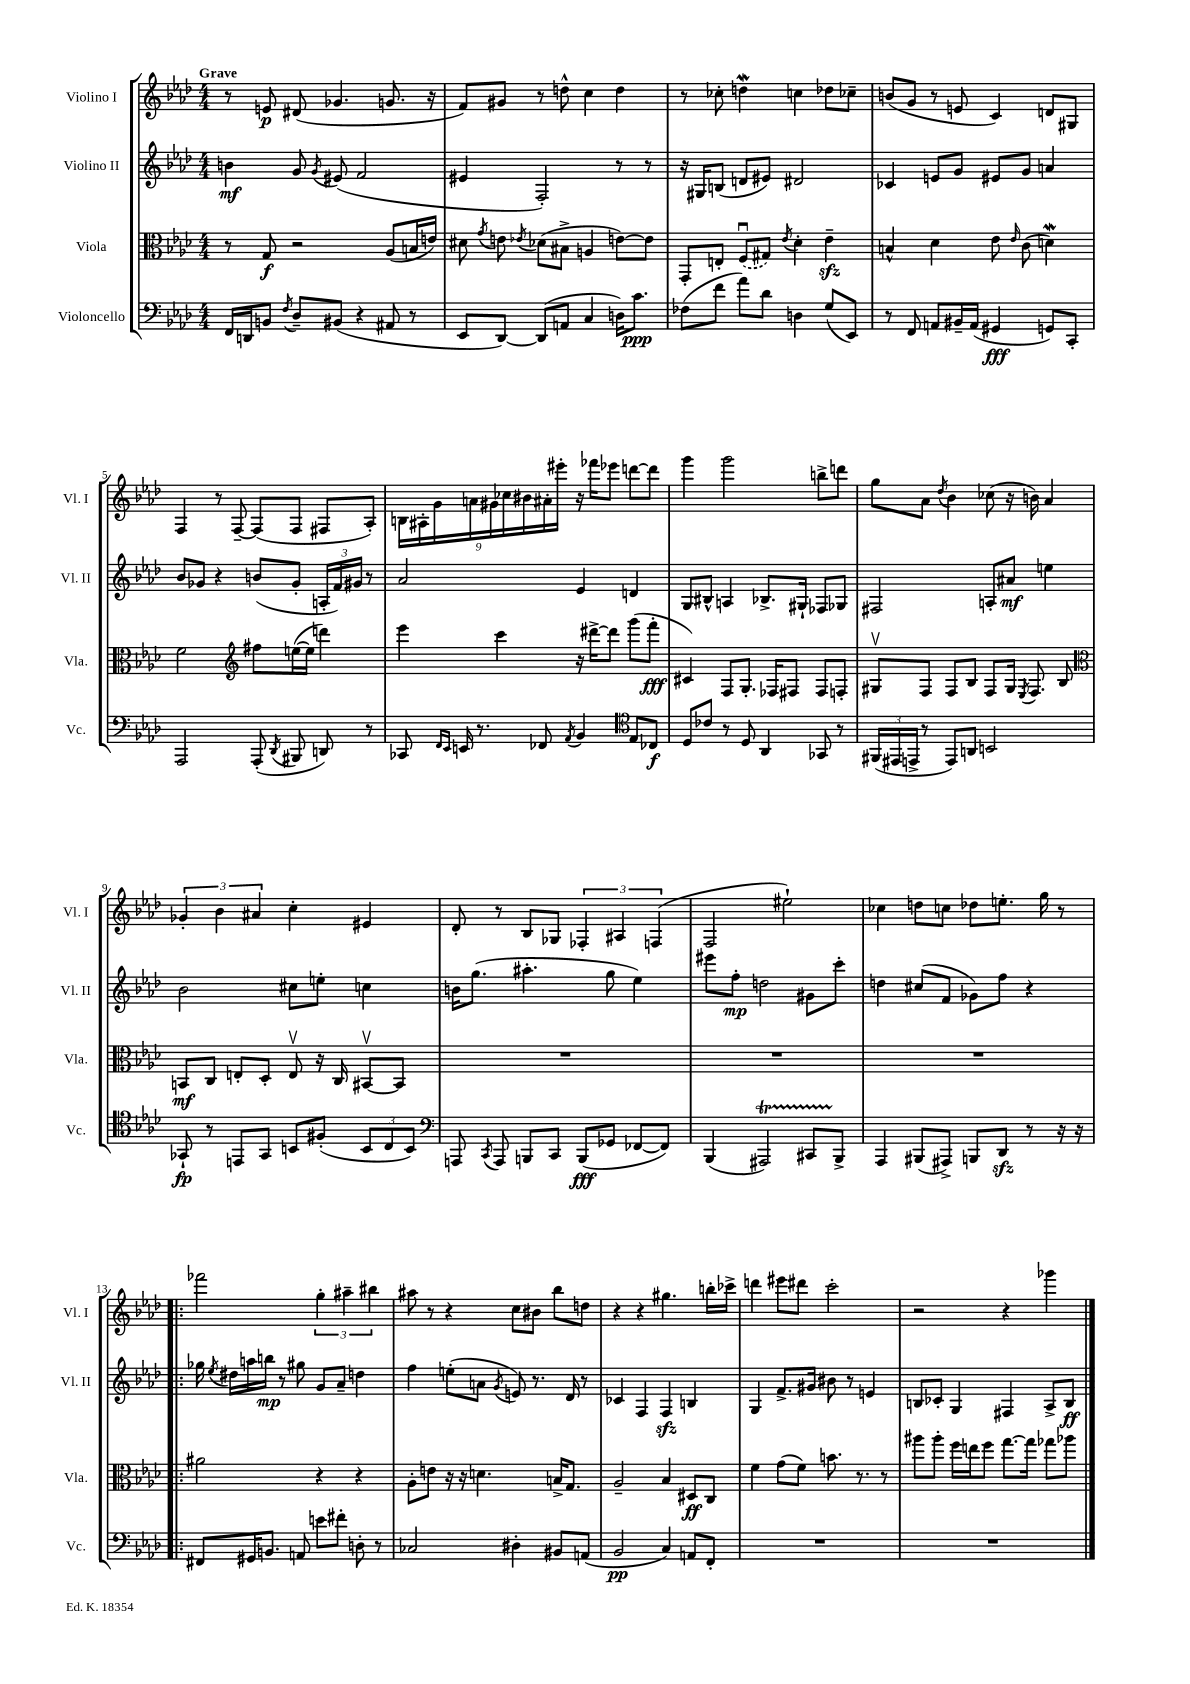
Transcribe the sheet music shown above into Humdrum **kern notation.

**kern	**kern	**kern	**kern
*staff4	*staff3	*staff2	*staff1
*clefF4	*clefC3	*clefG2	*clefG2
*k[b-e-a-d-]	*k[b-e-a-d-]	*k[b-e-a-d-]	*k[b-e-a-d-]
*M4/4	*M4/4	*M4/4	*M4/4
16FF	8r	4b	8r
16DD	.	.	.
8BB	8G	.	8e
8qF	.	.	.
8D-~	2r	8g	(8d#
.	.	8qg	.
(8BB#	.	(8e#	4.g-
4r	.	2f	.
8AA#	(8A-	.	8.g
8r	16B	.	.
.	16e)	.	16r
=	=	=	=
8EE-	8d#	4e#	8f)
.	8qg	.	.
[8DD-)	8e	.	8g#
.	8qe-	.	.
(8DD-]	(8d-	2F')	8r
8AA	8B#^	.	8dd^^
4C	4A	.	4cc
16D)	[8e)	8r	4dd
8.c	.	.	.
.	8e]	8r	.
=	=	=	=
(8F-	8GG'	16r	8r
.	.	16G#	.
8f	8E'	(8B	8cc-'
8a-)	(8Fu	8d	4dd
8d-	8G#)	8e#)	.
.	8qe-	.	.
4D	4d-'	2d#	4cc
(8G	4e-~	.	8dd-
8EE-)	.	.	8cc-~
=	=	=	=
8r	4B^^	4c-	(8b
8FF	.	.	8g
8AA	4d-	8e	8r
16BB#~	.	8g	8e
(16AA	.	.	.
4GG#	8e-	8e#	4c)
.	16qqe-	.	.
.	(8c	8g	.
8GG)	4d)	4a	8d
8CC'	.	.	8G#
=	=	=	=
2AAA-	2f	8b-	4F
.	.	8g-	.
.	.	4r	8r
.	.	.	[8F~
*	*clefG2	*	*
(8AAA-'	8ff#	(8b	(8F]
8qDD-	.	.	.
8BBB#	([16ee	8g-'	8F
.	16ee]	.	.
8DD)	4ddd)	24A'	8F#
.	.	24f)	.
.	.	24g#	.
8r	.	8r	8A-')
=	=	=	=
8CC-	4eee-	2a-	18B
.	.	.	18A#'
.	.	.	18g
16qqFF	.	.	.
16qqEE-	.	.	.
16EE	.	.	.
.	.	.	18a
8.r	.	.	.
.	.	.	18g#
.	4ccc	.	.
.	.	.	18cc-
.	.	.	18b#
8FF-	.	.	.
.	.	.	18a#'
.	.	.	18eee#'
8qAA-	.	.	.
4BB-	16r	4e-	16r
.	[16ddd#^	.	16fff-
.	8ddd#]	.	8eee-
*clefC4	*	*	*
8E-	(8ggg	4d	[8ddd
8C-	8fff'	.	8ddd]
=	=	=	=
8D-	4c#)	8G	4ggg
8c-	.	8B#^^	.
8r	8F	4A	2ggg
8D-	8.G'	.	.
4AA-	.	8.B-^	.
.	16F-	.	.
.	8F#	.	.
.	.	16G#`	.
8GG-	8F#	8F-	8bb^
8r	8F'	8G-	8ddd
=	=	=	=
(24FF#	8G#v	2F#	8gg
24EE#	.	.	.
24EE^	.	.	.
8r	8F	.	8a-
.	.	.	8qdd-
8EE)	8F	.	4b-
8AA	8B-	.	.
2BB	8F	8A'	(8cc-
.	16G#	8a#	16r
.	8qE-	.	.
.	8.F	.	16b)
.	.	4ee	4a-
.	8B-	.	.
=	=	=	=
*	*clefC3	*	*
8GG-`	8BB	2b-	6g-'
8r	8C	.	.
.	.	.	6b-
8EE	8E'	.	.
.	.	.	6a#
8GG-	8D-'	.	.
8BB	8Ev	8cc#	4cc'
(8F#'	16r	8ee'	.
.	16C	.	.
12BB	[8BB#v	4cc	4e#
12C	.	.	.
.	8BB#]	.	.
12BB)	.	.	.
=	=	=	=
*clefF4	*	*	*
8AAA	1r	16b	8d-'
.	.	(8.gg	.
8qCC	.	.	.
8AAA	.	.	8r
8BBB	.	4.aa#'	8B-
8CC	.	.	8G-
(8BBB	.	.	6F-'
8GG-	.	8gg	.
.	.	.	6A#
[8FF-	.	4ee-)	.
.	.	.	(6F
8FF-])	.	.	.
=	=	=	=
(4BBB-	1r	8eee#	2F
.	.	8ff'	.
2AAA#)	.	2dd	.
.	.	.	2ee#`)
8CC#	.	8g#	.
8BBB-^	.	8ccc'	.
=	=	=	=
4AAA-	1r	4dd	4cc-
(8BBB#	.	(8cc#	8dd
8AAA#^)	.	8f	8cc
8BBB	.	8g-)	8dd-
8DD-	.	8ff	8.ee'
8r	.	4r	.
.	.	.	16gg
16r	.	.	8r
16r	.	.	.
=!|:	=!|:	=!|:	=!|:
8FF#	2a#	16gg-	2fff-
.	.	8qee-	.
.	.	16dd#	.
16GG#	.	16aa	.
8.BB	.	16bb	.
.	.	8r	.
8AA	.	8gg#	.
8e	4r	8g	6gg'
8f#'	.	8a-~	.
.	.	.	6aa#~
8D'	4r	4dd	.
.	.	.	6bb#
8r	.	.	.
=	=	=	=
2C-	8A-'	4ff	8aa#
.	8e	.	8r
.	16r	(8ee'	4r
.	16r	.	.
.	4.d	8a	.
.	.	8qg	.
4D#'	.	8e)	8cc
.	.	8.r	8b#
8BB#	16B^	.	8bb-
.	8.G	16d-	.
(8AA	.	8r	8dd
=	=	=	=
2BB-	2A-~	4c-	4r
.	.	4F	4r
4C)	4B-	4F	4.gg#
8AA	8D#	4B	.
8FF'	8C	.	16bb'
.	.	.	16ccc-^
=	=	=	=
1r	4f	4G	4ddd
.	(8g	8.f^	8eee#
.	8f)	.	8ddd#
.	.	16g#	.
.	8.b	8b#	2ccc'
.	.	8r	.
.	8.r	.	.
.	.	4e	.
.	8r	.	.
=	=	=	=
1r	8aa#	8B	2r
.	8aa#'	8c-'	.
.	16ff	4G	.
.	16ee	.	.
.	8ff	.	.
.	[8.gg	4F#	4r
.	16gg]	.	.
.	8gg-	8A-^	4ggg-
.	8aa-	8B	.
==	==	==	==
*-	*-	*-	*-
